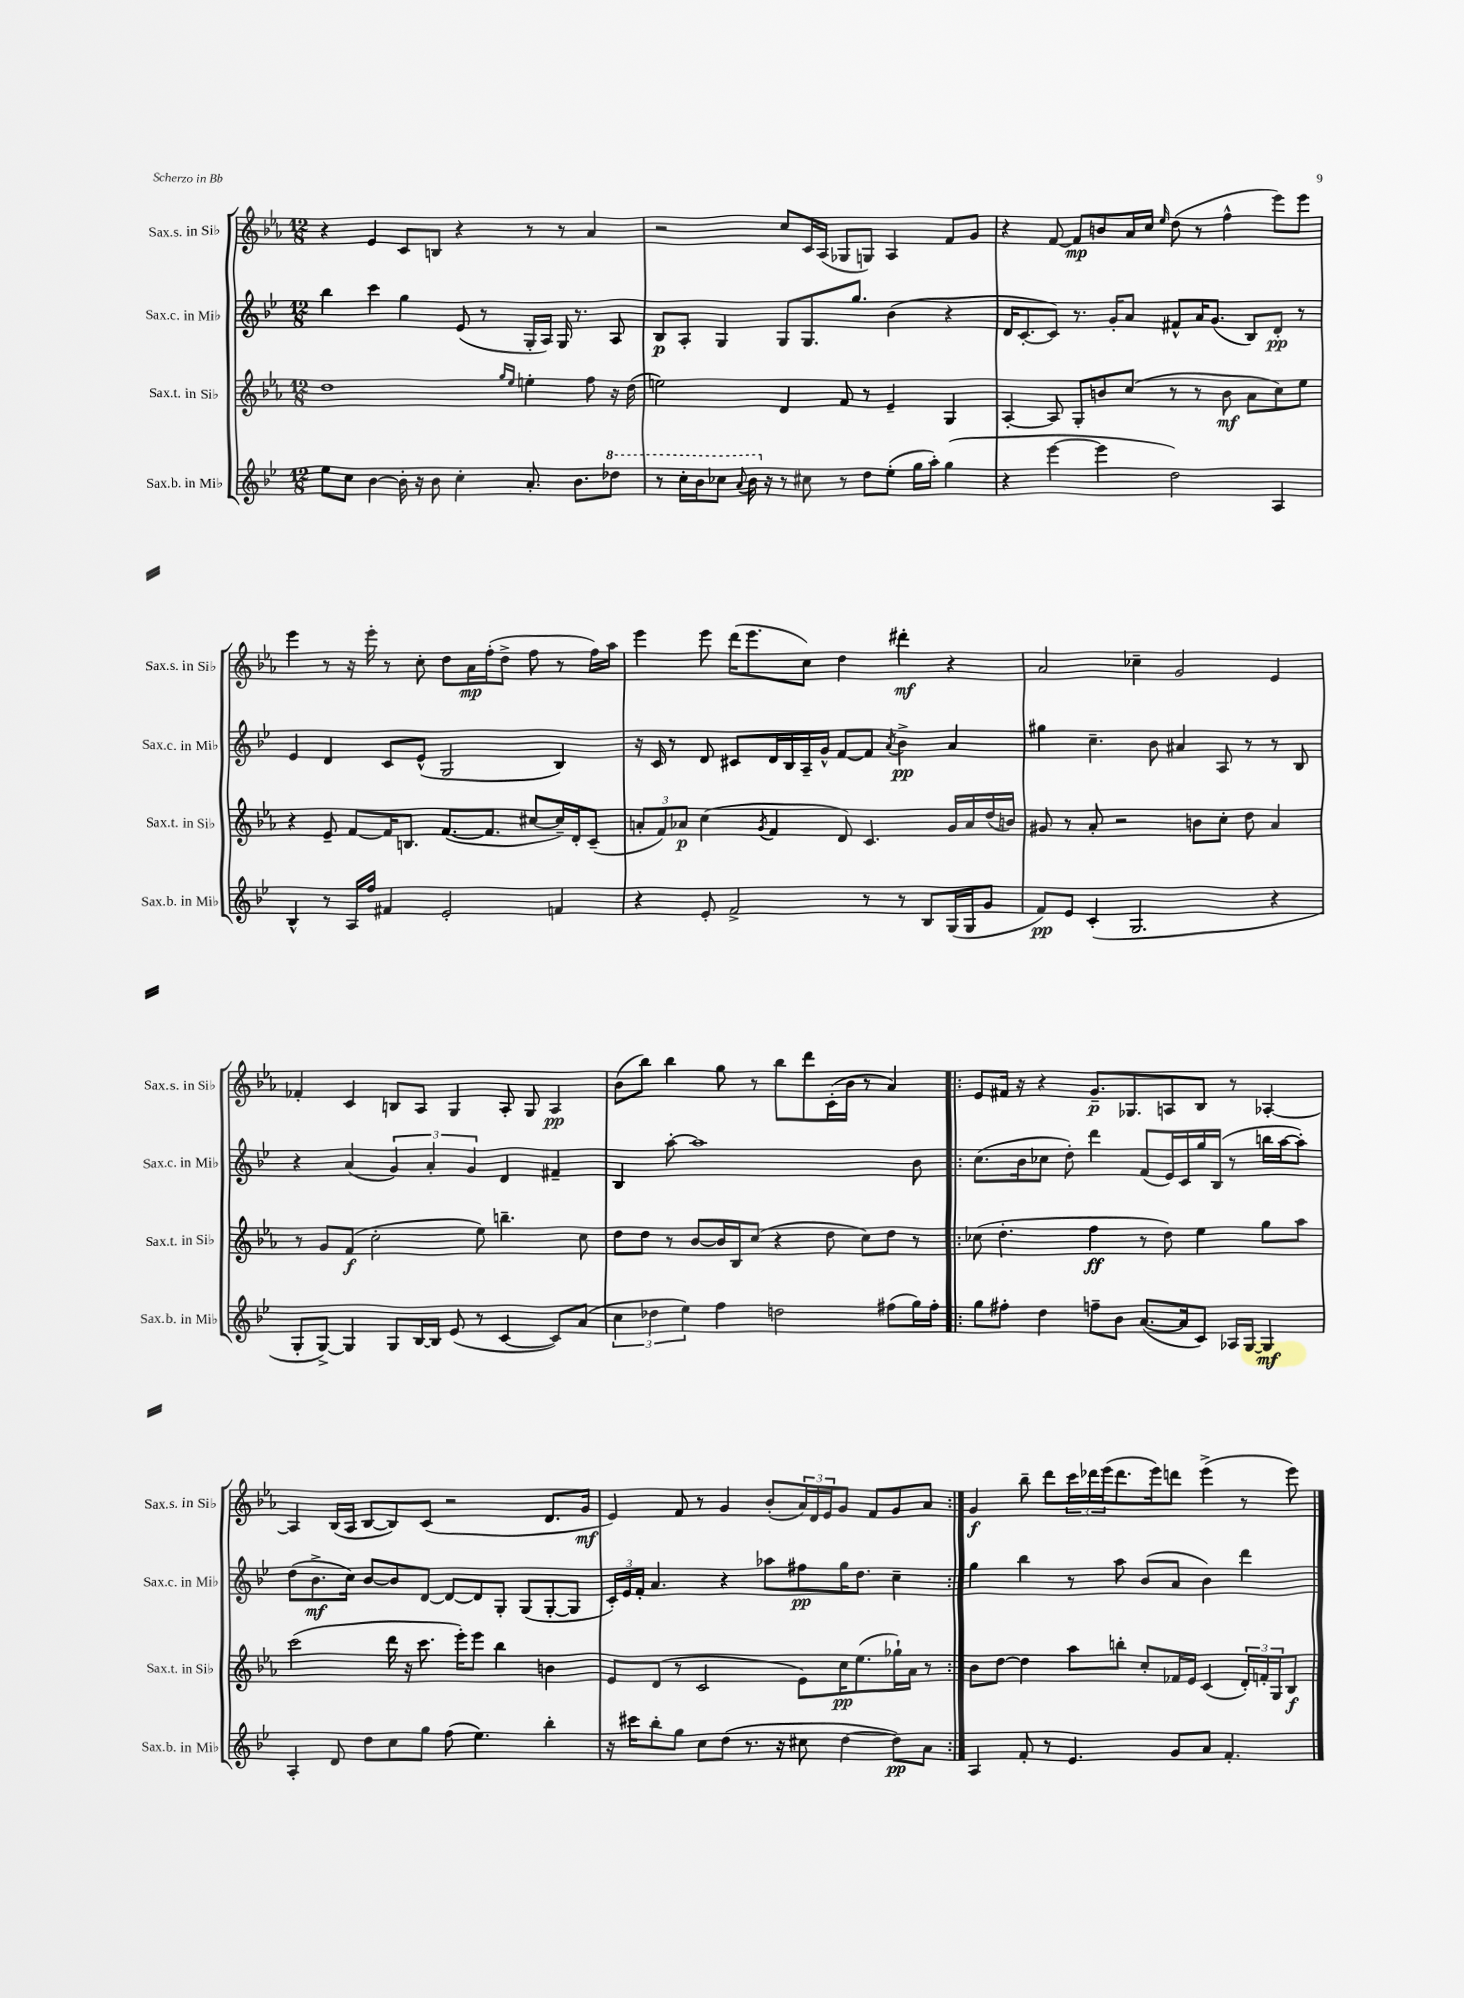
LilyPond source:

<<
\new StaffGroup <<
\new Staff = "s0" \with { instrumentName = "Sax.s. in Sib" shortInstrumentName = "Sax.s. in Sib" } {
    \clef treble \key ees \major \numericTimeSignature \time 12/8
    r4 ees'4 c'8 b8 r4 r8 r8 aes'4 |
    r2 c''8 c'16 aes16( ges8 g8) aes4 f'8 g'8 |
    r4 f'8~ f'8\mp b'8 aes'16 c''16 \grace { ees''16 } d''8( r8 f''4-^ ees'''8) ees'''8 |
    ees'''4 r8 r16 ees'''16-. r8 c''8-. d''8 aes'16\mp f''16-.( d''8-> f''8 r8 f''16) aes''16 |
    ees'''4 ees'''8 d'''16( ees'''8. c''8) d''4 dis'''4-.\mf r4 |
    aes'2 ces''4-- g'2 ees'4 |
    fes'4-. c'4 b8 aes8 g4 aes8-. g8 aes4\pp |
    bes'8( bes''8) bes''4 g''8 r8 bes''8 d'''8 c'16-.( bes'16 r8 aes'4) |
    \repeat volta 2 { ees'8 fis'16 r16 r4 g'8.--\p ges8. a8 bes8 r8 aes4~-. |
    aes4 bes16( aes16 bes8~ bes8) c'8( r2 d'8. g'16\mf |
    ees'4) f'8 r8 g'4 bes'8-.( \tuplet 3/2 { aes'16) d'16 ees'16 } g'8 f'8 g'8 aes'8 | }
    g'4\f bes''8-- d'''8 \tuplet 3/2 { c'''16 des'''16 ees'''16( } des'''8. ees'''16) d'''8 ees'''4->( r8 ees'''8) \bar "|." |
}
\new Staff = "s1" \with { instrumentName = "Sax.c. in Mib" shortInstrumentName = "Sax.c. in Mib" } {
    \clef treble \key bes \major \numericTimeSignature \time 12/8
    bes''4 c'''4 g''4 ees'8( r8 g16-. a16) g16 r8. a8 |
    bes8\p a8-. g4 g8 g8. g''8. bes'4( r4 |
    d'16 c'8.~-. c'8) r8. g'16-. a'8 fis'8-^ a'16 g'8.( bes8) d'8-.\pp r8 |
    ees'4 d'4 c'8 ees'8-^( g2 bes4) |
    r16 c'16 r8 d'8 cis'8 d'16 bes16 a16-- g'16-^ f'8~ f'8 \acciaccatura { a'8 } bes'4->\pp a'4 |
    gis''4 c''4.-- bes'8 ais'4 a8 r8 r8 bes8 |
    r4 a'4( \tuplet 3/2 { g'4) a'4-. g'4 } d'4 fis'4-- |
    bes4 a''8~-. a''1 bes'8 |
    \repeat volta 2 { c''8.( bes'16 ces''8 d''8-.) d'''4 f'8( ees'16) c'16 g''16 bes16( r8 b''16 a''16~ a''8-.) |
    d''8( bes'8.->\mf c''16) bes'8~ bes'8 d'8~ d'8~ d'8 g8-. g8( g8~-. g8 |
    \tuplet 3/2 { c'16-.) ees'16 f'16-. } a'4. r4 aes''8 fis''8\pp g''16 d''8. c''4-- | }
    g''4 bes''4 r8 a''8 bes'8( a'8 bes'4) d'''4 \bar "|." |
}
\new Staff = "s2" \with { instrumentName = "Sax.t. in Sib" shortInstrumentName = "Sax.t. in Sib" } {
    \clef treble \key ees \major \numericTimeSignature \time 12/8
    d''1 \grace { g''16 ees''16 } e''4-. f''8 r16 d''16( |
    e''2) d'4 f'8 r8 ees'4-- g4 |
    aes4~-. aes8 g8-. b'8 c''8( r8 r8 b'8\mf aes'8 c''8) ees''8 |
    r4 ees'8-- f'8~ f'16 b8. f'8.~( f'8. cis''8~ cis''16--) d'16-. c'8--( |
    \tuplet 3/2 { a'8-. f'8) aes'8\p } c''4( \acciaccatura { g'8 } f'4 d'8) c'4. g'16 aes'16 d''16( b'16) |
    gis'8 r8 aes'8-. r2 b'8 c''8-. d''8 aes'4 |
    r8 g'8 f'8\f( c''2-. ees''8) b''4.-- c''8 |
    d''8 d''8 r8 bes'8~ bes'16 bes16 c''8( r4 d''8 c''8) d''8 r8 |
    \repeat volta 2 { ces''8( d''4.-. f''4\ff r8 d''8) ees''4 g''8 aes''8 |
    c'''2( d'''16 r16 c'''8. ees'''16-.) ees'''8 bes''4 b'4 |
    ees'8 d'8( r8 c'2 ees'8) c''16\pp ees''8.( ges''16-!) aes'16 r8 | }
    bes'8 d''8~ d''4 aes''8 b''8-. c''8-. fes'16 ees'16 c'4( \tuplet 3/2 { d'16-.) f'16-. g16 } bes8\f \bar "|." |
}
\new Staff = "s3" \with { instrumentName = "Sax.b. in Mib" shortInstrumentName = "Sax.b. in Mib" } {
    \clef treble \key bes \major \numericTimeSignature \time 12/8
    ees''8 c''8 bes'4~ bes'16-. r16 bes'8 c''4-. a'8.-. bes'8. \ottava #1 des'''8 |
    r8 c'''16-. bes''16 ces'''8 \appoggiatura { a''8 } bes''16 \ottava #0 r16 r8 cis''8 r8 d''8 ees''8-.( g''16 a''16-.) g''4( |
    r4 ees'''4~ ees'''4 d''2) a4 |
    bes4-^ r8 a16 f''16 fis'4 ees'2-. f'4 |
    r4 ees'8-. f'2-> r8 r8 bes8 g16( g16 g'8 |
    f'8\pp) ees'8 c'4-.( g2. r4 |
    g8-. g8~->) g4 g8 bes16~ bes16 ees'8( r8 c'4~ c'8) a'8( |
    \tuplet 3/2 { c''4 des''4 ees''4) } f''4 d''2 fis''8( g''16) fis''16-. |
    \repeat volta 2 { g''8 fis''8-. d''4 f''8-- bes'8 a'8.~( a'16 c'8) aes16 g16~ g4\mf |
    a4-. d'8 d''8 c''8 g''8 f''8( ees''4.) bes''4-. |
    r16 cis'''16 bes''8-. g''8 c''8 d''8( r8. r16 cis''8 d''4~ d''8\pp) a'8 | }
    a4 f'8-. r8 ees'4. g'8 a'8 f'4.-. \bar "|." |
}
>>
>>
\layout { \context { \Score \remove "Bar_number_engraver" } }
